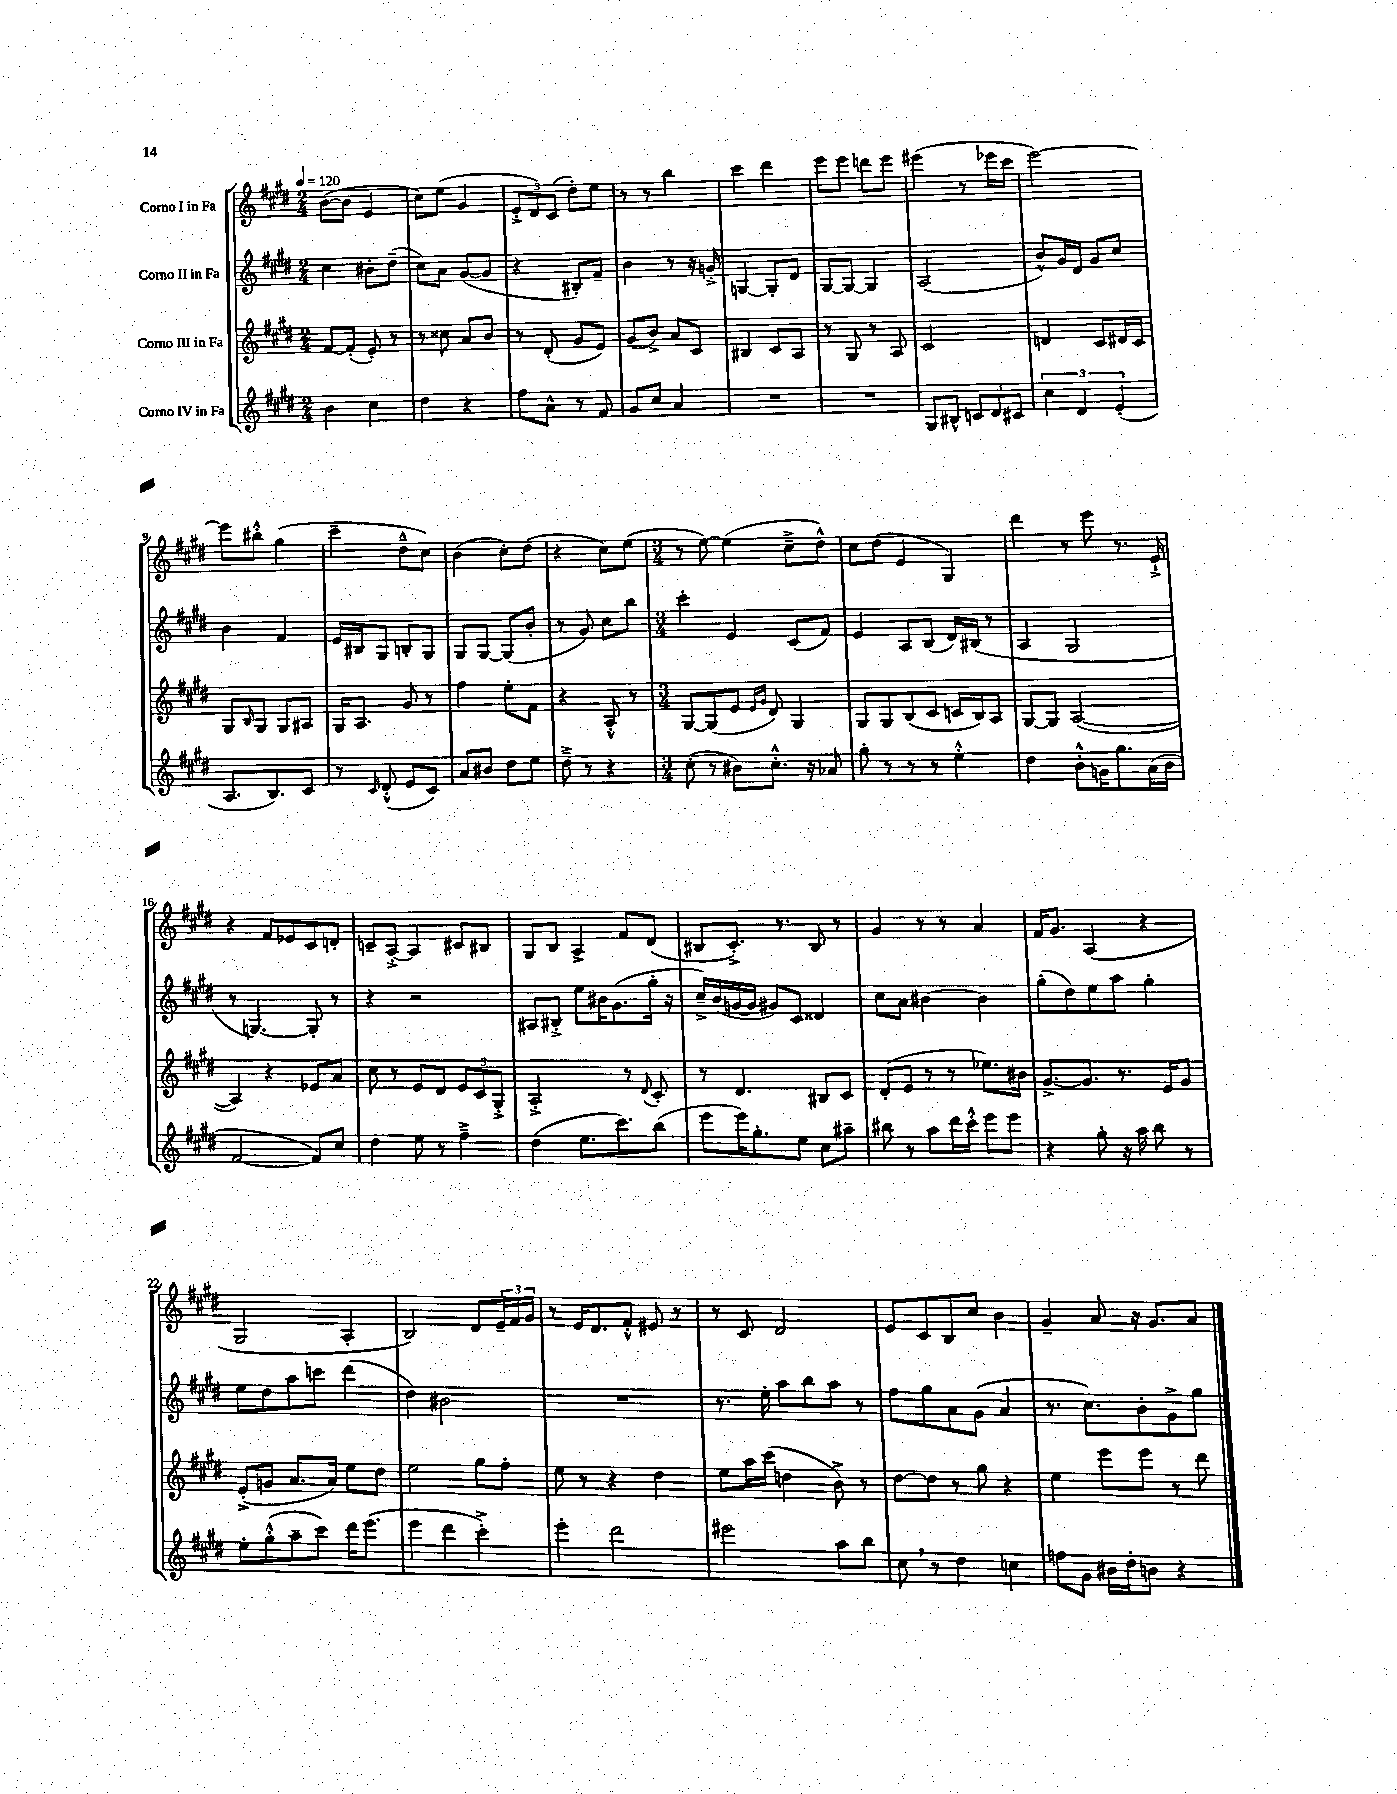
<<
\new StaffGroup <<
\new Staff = "s0" \with { instrumentName = "Corno I in Fa" } {
    \clef treble \key e \major \numericTimeSignature \time 2/4 \tempo 4 = 120
    b'8~( b'8 e'4 |
    cis''8) e''8( gis'4 |
    \tuplet 3/2 { e'8-.-> dis'8) cis'8( } dis''8-.) e''8 |
    r8 r8 b''4 |
    cis'''4 dis'''4 |
    e'''8 e'''8 d'''8 e'''8 |
    eis'''4( r8 ees'''16 cis'''16 |
    e'''2~) |
    e'''8 bis''8-.-^ gis''4( |
    cis'''4-- dis''8---^ cis''8) |
    b'4( cis''8-.) dis''8( |
    r4 cis''8) e''8( |
    \numericTimeSignature \time 3/4 r8 e''8~) e''4( cis''8---> dis''8-^) |
    cis''8 dis''8( e'4 gis4) |
    dis'''4 r8 e'''8 r8. e'16-!-> |
    r4 fis'8 ees'8 cis'8 d'8-. |
    c'8-- a8~-.-> a4 cis'8 bis8 |
    gis8 b8 a4-> fis'8 dis'8( |
    bis8 cis'8.-.->) r8. bis8 r8 |
    gis'4 r8 r8 a'4 |
    fis'16 gis'8. a4( r4 |
    gis2 a4-. |
    b2) dis'8 \tuplet 3/2 { e'16-- fis'16 gis'16 } |
    r8 e'16 dis'8. fis'8-.-^ eis'8 r8 |
    r8 cis'8 dis'2 |
    e'8 cis'8 b8 cis''8 b'4 |
    gis'4-- a'8 r16 gis'8. a'8 \bar "|." |
}
\new Staff = "s1" \with { instrumentName = "Corno II in Fa" } {
    \clef treble \key e \major \numericTimeSignature \time 2/4
    cis''4 bis'8-. dis''8--( |
    cis''8) a'8 gis'8~( gis'8 |
    r4 bis8-.) fis'8-- |
    b'4 r8 r16 g'16-.-> |
    g4~ g8-. dis'8 |
    gis8~ gis8~ gis4 |
    a2( |
    b'8-^) gis'16 dis'16 gis'8 cis''8 |
    b'4 fis'4 |
    e'16 bis16 gis8 b8-. gis8 |
    gis8 gis8~ gis8( b'8-. |
    r8 gis'8) cis''8 b''8 |
    \numericTimeSignature \time 3/4 cis'''4-. e'4 cis'8( fis'8) |
    e'4 a8 b8( dis'16) bis16( r8 |
    a4 gis2 |
    r8 g4.~) g8-. r8 |
    r4 r2 |
    ais8 bis8-.-> e''8 bis'16 gis'8.( gis''16-. r16 |
    cis''16--->) b'16( g'16~ g'16 gis'8) cis'8 disis'4 |
    cis''8 a'8 bis'4~ bis'4 |
    gis''8-.( dis''8) e''8 a''8 gis''4-. |
    e''8 dis''8 a''8 c'''8 dis'''4( |
    dis''4) bis'2 |
    R2. |
    r8. e''16-. a''8 b''8 a''8 r8 |
    fis''8 gis''8 a'8 gis'8( a'4 |
    r8. cis''8.) b'8-. gis'8-> gis''8 \bar "|." |
}
\new Staff = "s2" \with { instrumentName = "Corno III in Fa" } {
    \clef treble \key e \major \numericTimeSignature \time 2/4
    fis'8~ fis'8-.( e'8-.) r8 |
    r8 cisis''8 a'8 b'8 |
    r8 dis'8-.( gis'8 e'8) |
    gis'8( b'8->) a'8 cis'8 |
    bis4 cis'8 a8 |
    r8 gis8 r8 a8 |
    cis'2 |
    d'4 cis'8 dis'16 cis'16 |
    gis8 \grace { b16 } gis8 gis8 ais8 |
    gis16 a8. gis'8 r8 |
    fis''4 e''8-. fis'8 |
    r4 a8-.-^ r8 |
    \numericTimeSignature \time 3/4 gis8~ gis8( e'8 \grace { e'16 gis'16 } dis'8) gis4 |
    gis8 gis8 b8( cis'8 c'16 b16) a8 |
    gis8~ gis8 a2~( |
    a4) r4 ees'8 a'8 |
    cis''8 r8 e'8 dis'8 \tuplet 3/2 { e'8 cis'8 gis8-.-> } |
    a2-.-> r8 \appoggiatura { dis'8 } cis'8-. |
    r8 dis'4. bis8 cis'8 |
    dis'8-.( e'8 r8 r8 ees''8.) bis'16 |
    gis'8.~-> gis'8. r8. e'16 gis'8 |
    e'8-.->( g'8 a'8. a'16) e''8 dis''8 |
    e''2 gis''8 fis''8-. |
    e''8 r8 r4 dis''4 |
    e''8 a''16 cis'''16( d''4 b'8->) r8 |
    dis''8~ dis''8 r8 gis''8 r4 |
    e''4 e'''8 e'''8 r8 dis'''8 \bar "|." |
}
\new Staff = "s3" \with { instrumentName = "Corno IV in Fa" } {
    \clef treble \key e \major \numericTimeSignature \time 2/4
    b'4 cis''4 |
    dis''4 r4 |
    fis''8 a'8-^ r8 fis'8 |
    gis'8 cis''8 a'4 |
    R2 |
    R2 |
    gis8 bis8-^ \tuplet 3/2 { c'8 dis'8 cis'8 } |
    \tuplet 3/2 { cis''4 dis'4 e'4-.( } |
    a8. b8.) cis'8 |
    r8 \grace { cis'16 } dis'8-.-^( e'8 cis'8) |
    a'8 bis'8 dis''8 e''8 |
    dis''8---> r8 r4 |
    \numericTimeSignature \time 3/4 cis''8-.( r8 bis'8) cis''8.-.-^ r16 aes'8 |
    gis''8-. r8 r8 r8 e''4-.-^ |
    dis''4 b'8-.-^ g'16 gis''8. a'16( b'16 |
    fis'2~ fis'8) cis''8 |
    dis''4 e''8 r8 fis''4---> |
    dis''4( e''8. cis'''8.) b''8( |
    e'''8 e'''16) gis''8.-. e''8 cis''8 ais''8-- |
    bis''8 r8 a''8 dis'''16 cis'''16-.-^ e'''8 e'''8 |
    r4 gis''8-. r16 a''16 b''8 r8 |
    e''8-. gis''8-.-^( a''8-- cis'''8) dis'''16 e'''8.( |
    e'''4 dis'''4 cis'''4-.->) |
    e'''4-. dis'''2 |
    eis'''2 a''8 b''8 |
    cis''8 \breathe r8 dis''4 c''4 |
    f''8 gis'8 bis'16 dis''16-. b'8 r4 \bar "|." |
}
>>
>>
